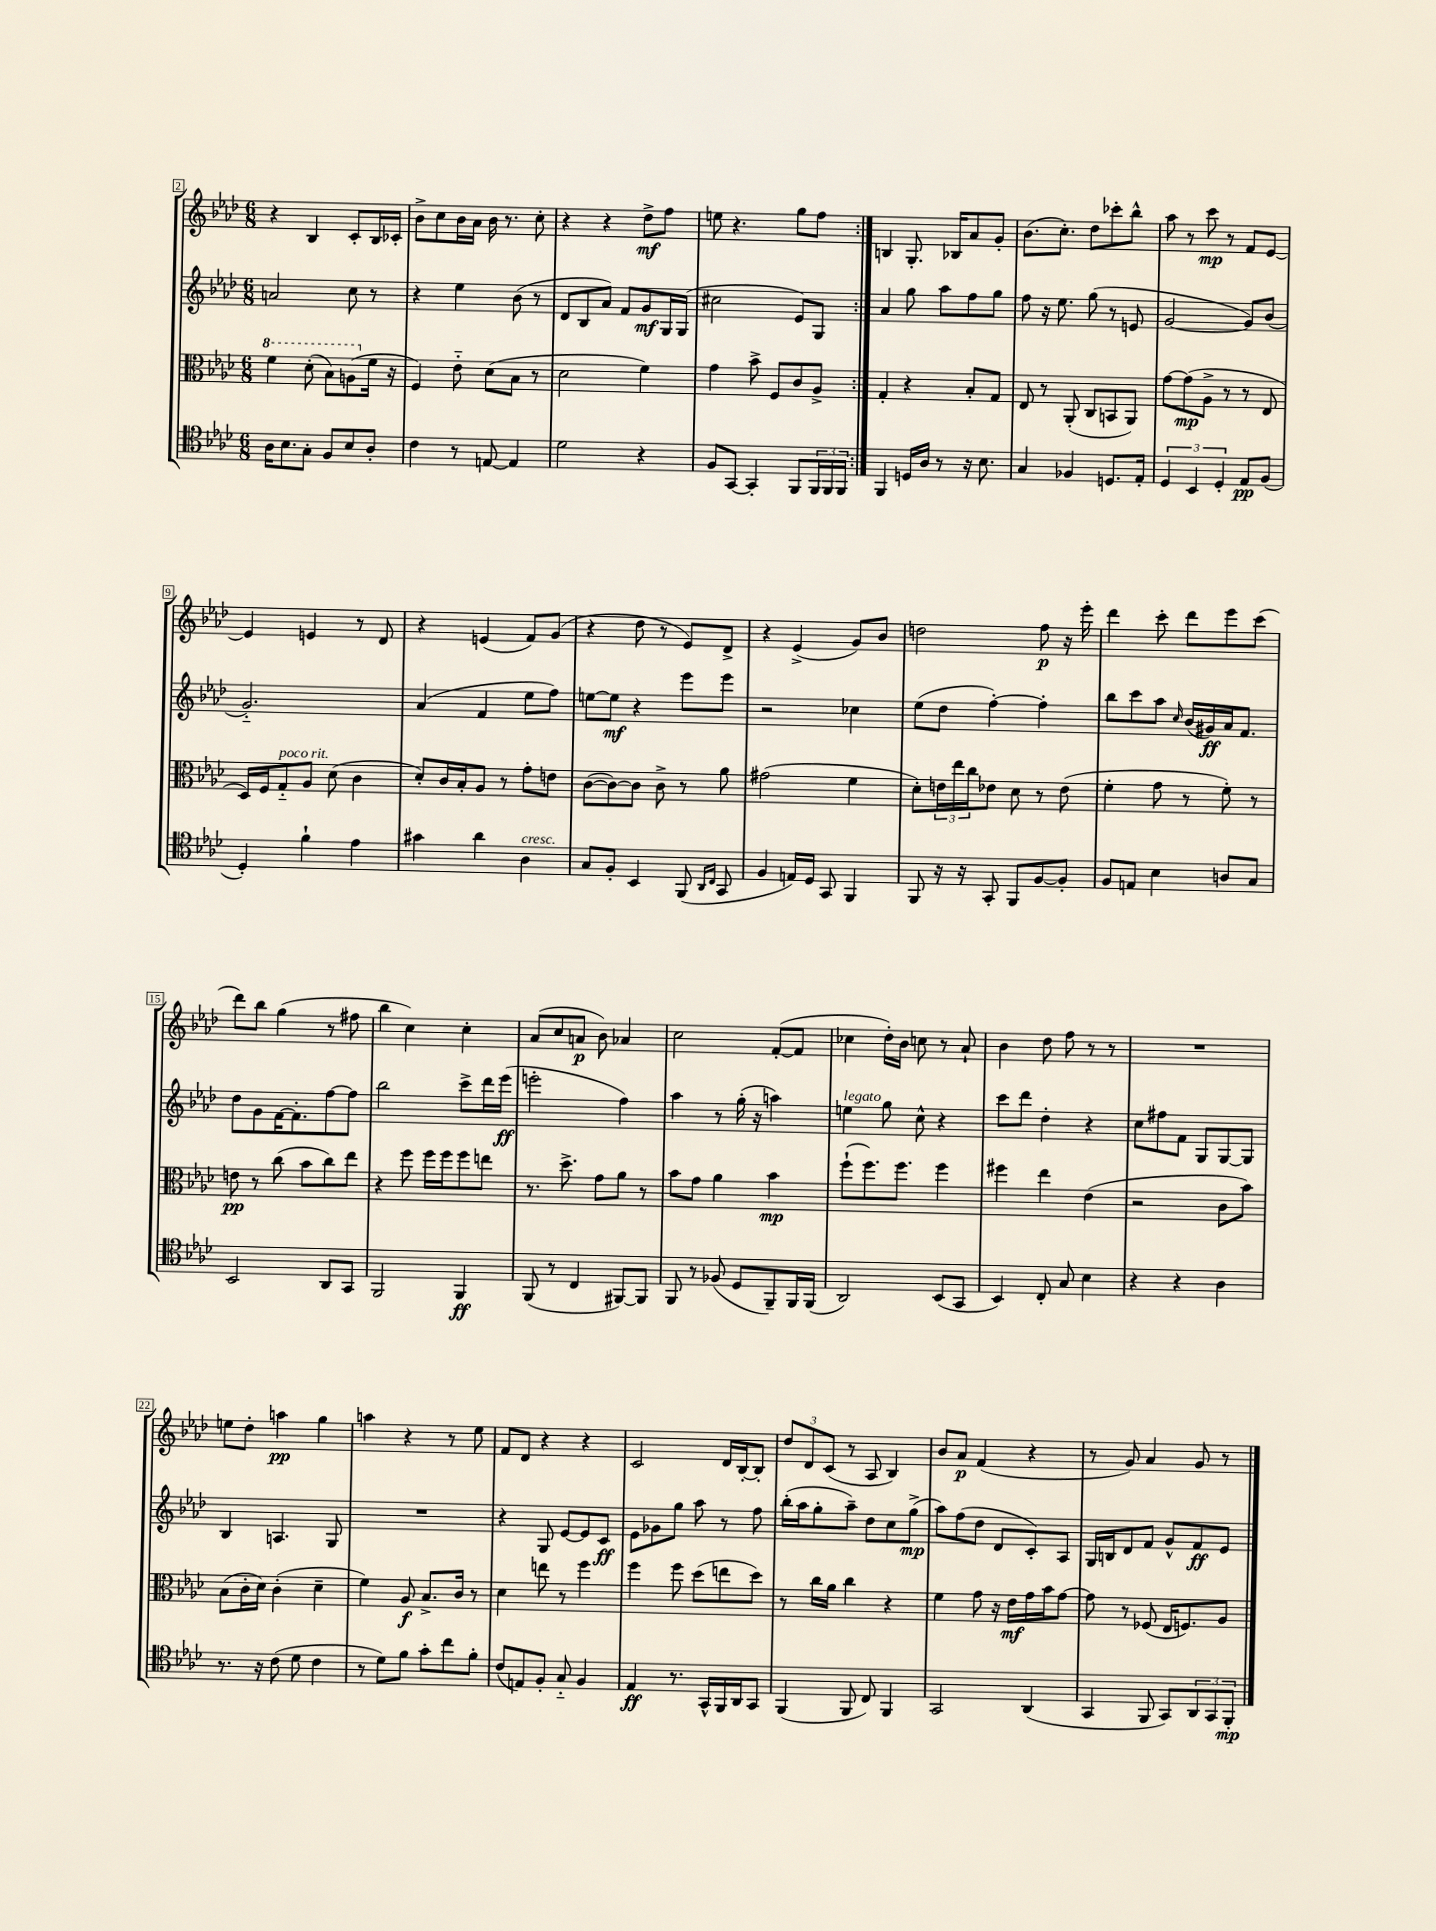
<<
\new StaffGroup <<
\new Staff = "s0" {
    \clef treble \key aes \major \numericTimeSignature \time 6/8
    \repeat volta 2 { r4 bes4 c'8-. bes16 ces'16-. |
    bes'8-> c''8 bes'16 aes'16 bes'16 r8. c''8-. |
    r4 r4 des''8->\mf f''8 |
    e''8 r4. g''8 f''8 | }
    b4 g8.-. bes16 aes'8 g'8-. |
    bes'8.( c''8.-.) des''8 ces'''8-. bes''8-^ |
    aes''8 r8 c'''8\mp r8 f'8 ees'8~ |
    ees'4 e'4 r8 des'8 |
    r4 e'4( f'8) g'8( |
    r4 des''8 r8 ees'8) des'8-> |
    r4 ees'4->( g'8) bes'8 |
    d''2 f''8\p r16 ees'''16-. |
    des'''4 c'''8-. des'''8 ees'''8 c'''8( |
    des'''8) bes''8 g''4( r8 fis''8 |
    bes''4 c''4) c''4-. |
    aes'8( c''8 a'8\p bes'8) aes'4 |
    c''2 f'8~-.( f'8 |
    ces''4 des''16-.) bes'16 c''8 r8 aes'8-! |
    bes'4 des''8 f''8 r8 r8 |
    R2. |
    e''8 des''8-. a''4\pp g''4 |
    a''4 r4 r8 ees''8 |
    f'8 des'8 r4 r4 |
    c'2 des'16 bes16~-. bes8-. |
    \tuplet 3/2 { des''8 des'8 c'8( } r8 aes8 bes4) |
    bes'8 aes'8\p f'4( r4 |
    r8 g'8) aes'4 g'8 r8 \bar "|." |
}
\new Staff = "s1" {
    \clef treble \key aes \major \numericTimeSignature \time 6/8
    \repeat volta 2 { a'2 c''8 r8 |
    r4 ees''4 bes'8( r8 |
    des'8 bes8 aes'8) f'8 g'8\mf g16 g16( |
    cis''2 ees'8) g8 | }
    aes'4 g''8 aes''8 f''8 g''8 |
    f''8 r16 ees''8. g''8( r8 e'8 |
    g'2~ g'8) bes'8( |
    g'2.-_) |
    aes'4( f'4 ees''8 f''8) |
    e''8~ e''8\mf r4 ees'''8 ees'''8 |
    r2 ces''4 |
    ees''8( des''8 f''4~-.) f''4-. |
    bes''8 c'''8 aes''8 \grace { c''16 } bes'16( gis'16\ff) aes'16 f'8. |
    des''8 g'8 f'16~ f'8.-. f''8~ f''8 |
    bes''2 c'''8-> des'''16 ees'''16\ff( |
    e'''2-. f''4) |
    aes''4 r8 g''16-.( r16 a''4) |
    e''4^\markup { \italic "legato" } g''8 c''8-^ r4 |
    c'''8 des'''8 des''4-. r4 |
    c''8 fis''8 f'8 g8 g8~ g8 |
    bes4 a4. g8 |
    R2. |
    r4 g8 ees'8~ ees'8 c'8\ff |
    ees'8 ges'8 g''8 aes''8 r8 f''8 |
    bes''16-.( aes''16 g''8-. aes''8--) des''8 c''8 g''8->\mp( |
    aes''8) f''8( des''8 des'8 c'8-.) aes8 |
    g16 b16 des'8 f'8 g'8-^ f'8\ff ees'8 \bar "|." |
}
\new Staff = "s2" {
    \clef alto \key aes \major \numericTimeSignature \time 6/8
    \repeat volta 2 { \ottava #1 f''4 des''8-.( bes'8) a'8( \ottava #0 f'16 r16 |
    f4) ees'8-_ des'8( bes8 r8 |
    des'2 f'4) |
    g'4 bes'8-> f8 c'8 aes8-> | }
    g4-. r4 bes8-. g8 |
    ees8 r8 aes,8-.( c8 b,8 aes,8) |
    g'8~ g'8\mp( aes8-> r8 r8 ees8 |
    des16) f16 g8-_^\markup { \italic "poco rit." } aes8 des'8( c'4 |
    des'8-.) c'16 bes16-. aes8 r8 g'8-. e'8 |
    c'8~( c'8~) c'8 c'8-> r8 aes'8 |
    gis'2( f'4 |
    des'8-.) \tuplet 3/2 { e'16 ees''16 c''16 } ees'8 des'8 r8 ees'8( |
    f'4-. g'8 r8 f'8-.) r8 |
    e'8\pp r8 c''8( bes'8 c''8) ees''8 |
    r4 f''8 f''16 f''16 f''8 e''8 |
    r8. des''8.-> g'8 aes'8 r8 |
    bes'8 g'8 aes'4 bes'4\mp |
    f''8-!( f''8.) f''8. f''4 |
    fis''4 ees''4 ees'4( |
    r2 c'8 bes'8) |
    bes8( c'16-. des'16) c'4-.( des'4-- |
    f'4) aes8\f bes8.-> c'16 r8 |
    des'4 e''8 r8 f''4 |
    f''4 f''8 des''8( e''8 des''8) |
    r8 c''16 aes'16 c''4 r4 |
    f'4 g'8 r16 ees'16\mf g'16 bes'16 g'8~ |
    g'8 r8 fes8( ees16 f8.) aes8 \bar "|." |
}
\new Staff = "s3" {
    \clef tenor \key aes \major \numericTimeSignature \time 6/8
    \repeat volta 2 { aes16 bes8. g8-. f8 bes8 aes8-. |
    c'4 r8 e8~ e4 |
    des'2 r4 |
    f8 g,8~ g,4-. f,8 \tuplet 3/2 { f,16 f,16 f,16 } | }
    f,4 d16 aes16 r8 r16 bes8. |
    g4 fes4 d8. ees16-. |
    \tuplet 3/2 { des4 bes,4 des4-. } ees8\pp f8( |
    des4-.) f'4-! ees'4 |
    gis'4 aes'4 aes4^\markup { \italic "cresc." } |
    g8 f8-. bes,4 f,8( \grace { aes,16 c16 } g,8 |
    f4 e16) des16 g,8 f,4 |
    f,8 r16 r16 g,8-. f,8 f8~ f8-. |
    f8 e8 bes4 a8 g8 |
    bes,2 aes,8 g,8 |
    f,2 f,4\ff |
    f,8( r8 c4 fis,8~) fis,8 |
    f,8 r8 fes8( des8 f,8--) f,16 f,16( |
    aes,2) bes,8( g,8 |
    bes,4) c8-. g8 bes4 |
    r4 r4 aes4 |
    r8. r16 c'8( des'8 c'4 |
    r8 des'8) f'8 g'8-. c''8 f'8-. |
    c'8( e8) f8-. g8-_ f4 |
    ees4\ff r8. g,16-^ f,16 aes,16 g,8 |
    f,4( f,8 c8) f,4 |
    g,2 aes,4( |
    g,4 f,8 g,8) \tuplet 3/2 { aes,8 g,8 f,8-.\mp } \bar "|." |
}
>>
>>
\layout { \context { \Score currentBarNumber = #2 \override BarNumber.stencil = #(make-stencil-boxer 0.1 0.3 ly:text-interface::print) } }
